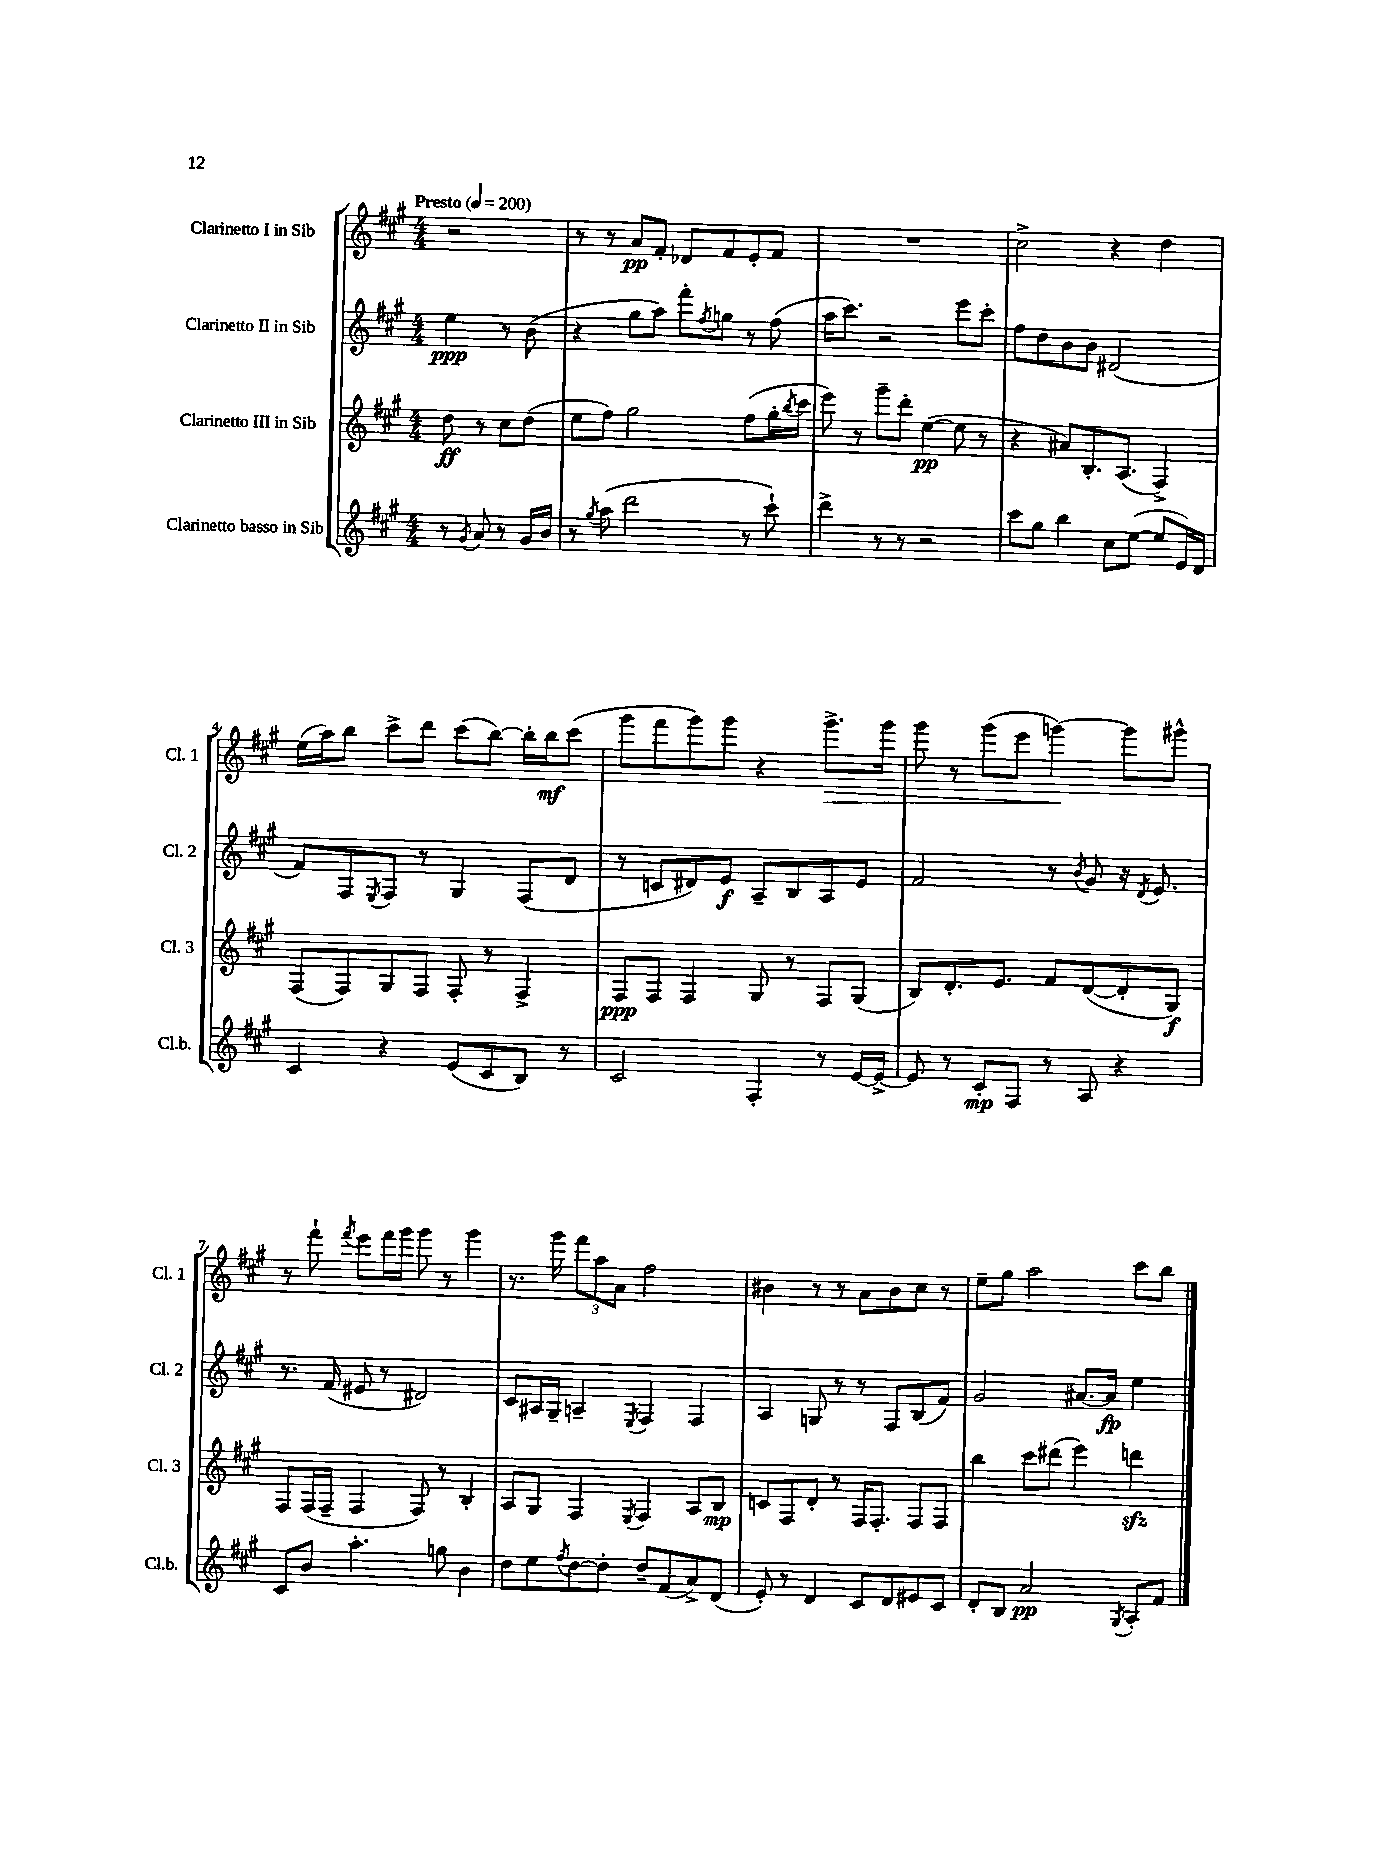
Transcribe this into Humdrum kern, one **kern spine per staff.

**kern	**kern	**kern	**kern
*staff4	*staff3	*staff2	*staff1
*clefG2	*clefG2	*clefG2	*clefG2
*k[f#c#g#]	*k[f#c#g#]	*k[f#c#g#]	*k[f#c#g#]
*M4/4	*M4/4	*M4/4	*M4/4
*MM200	*MM200	*MM200	*MM200
8r	8dd	4ee	2r
8qg#	.	.	.
8a	8r	.	.
8r	8cc#	8r	.
16g#	(8dd	(8b	.
16b	.	.	.
=	=	=	=
8r	8ee	4r	8r
8qgg#	.	.	.
(8aa	8ff#)	.	8r
2ddd	2gg#	8gg#	8a
.	.	8aa)	8f#'
.	.	8fff#'	8d-
.	.	8qff#	.
.	.	8gg	8f#
8r	(8ff#	8r	8e'
8ccc#`)	16gg#'	(8ff#	8f#
.	8qbb	.	.
.	16ccc#	.	.
=	=	=	=
4ddd^	8eee)	16aa	1r
.	.	8.ccc#)	.
.	8r	.	.
8r	8ggg#~	2r	.
8r	8ddd'	.	.
2r	([4ee	.	.
.	8ee]	8eee	.
.	8r	8ccc#'	.
=	=	=	=
8ccc#	4r	8ff#	2cc#^
8gg#	.	8dd	.
4bb	8a#)	8b	.
.	8.B'	8b	.
8cc#	.	(2d#	4r
.	(8.A	.	.
([8ee	.	.	.
8ee]	4F#^)	.	4dd
16e)	.	.	.
16d	.	.	.
=	=	=	=
4c#	(8F#	8f#)	(16ee
.	.	.	16aa)
.	8F#)	8F#	8bb
.	.	8qE	.
4r	8G#	8F#	8ccc#^
.	8F#	8r	8ddd
(8e	8F#'	4G#	(8ccc#
8c#	8r	.	[8bb)
8B)	4F#^	(8F#	16bb']
.	.	.	16bb
8r	.	8d	(8ccc#
=	=	=	=
2c#	8F#	8r	8ggg#
.	8F#	8c	8fff#
.	4F#	8d#)	8ggg#)
.	.	8e	8ggg#
4F#'	8G#	8A~	4r
.	8r	8B	.
8r	8F#	8A	8.ggg#^
[16e	(8G#	8e	.
16e^_	.	.	16ggg#
=	=	=	=
8e]	8B)	2f#	8ggg#
8r	8.d'	.	8r
8c#'	.	.	(8ggg#
.	8.e	.	.
8F#	.	.	8eee
8r	8f#	8r	[4ggg)
.	.	8qb	.
8A	([8d	8g#	.
4r	8d']	16r	8ggg]
.	.	8qd	.
.	.	8.e	.
.	8G#)	.	8ggg#^^
=	=	=	=
8c#	8F#	8.r	8r
8b	(16F#	.	8fff#`
.	16F#~	(16f#	.
.	.	.	8qfff#
4.aa'	4F#	8e#	8eee
.	.	8r	16fff#
.	.	.	16ggg#
.	8F#)	2d#)	8ggg#
8gg	8r	.	8r
4b	4B'	.	4ggg#
=	=	=	=
8dd	8A	8c#	8.r
8ee	8G#	16A#	.
.	.	16G#~	16ggg#
8qff#	.	.	.
[8dd	4F#	4A~	12fff#
.	.	.	12aa
8dd']	.	.	.
.	.	.	12a
.	8qE	8qE	.
8dd~	4F#	4F#	2ff#
(8f#	.	.	.
8a^)	8A	4F#	.
(8d	8B	.	.
=	=	=	=
8e')	8c	4A	4b#
8r	8F#	.	.
4d	8d'	8G	8r
.	8r	8r	8r
8c#	16F#	8r	8a
.	8.F#'	.	.
8d	.	8F#	8b#
8e#	8F#	(8B	8cc#
8c#	8F#	8f#)	8r
=	=	=	=
8d'	4bb	2g#	8ee~
8B	.	.	8gg#
2a	8ccc#	.	2aa
.	(8ddd#	.	.
.	4eee)	[8.a#	.
.	.	16a#]	.
8qG#	.	.	.
8A'	4ddd	4ee	8ccc#
8f#	.	.	8bb
==	==	==	==
*-	*-	*-	*-
